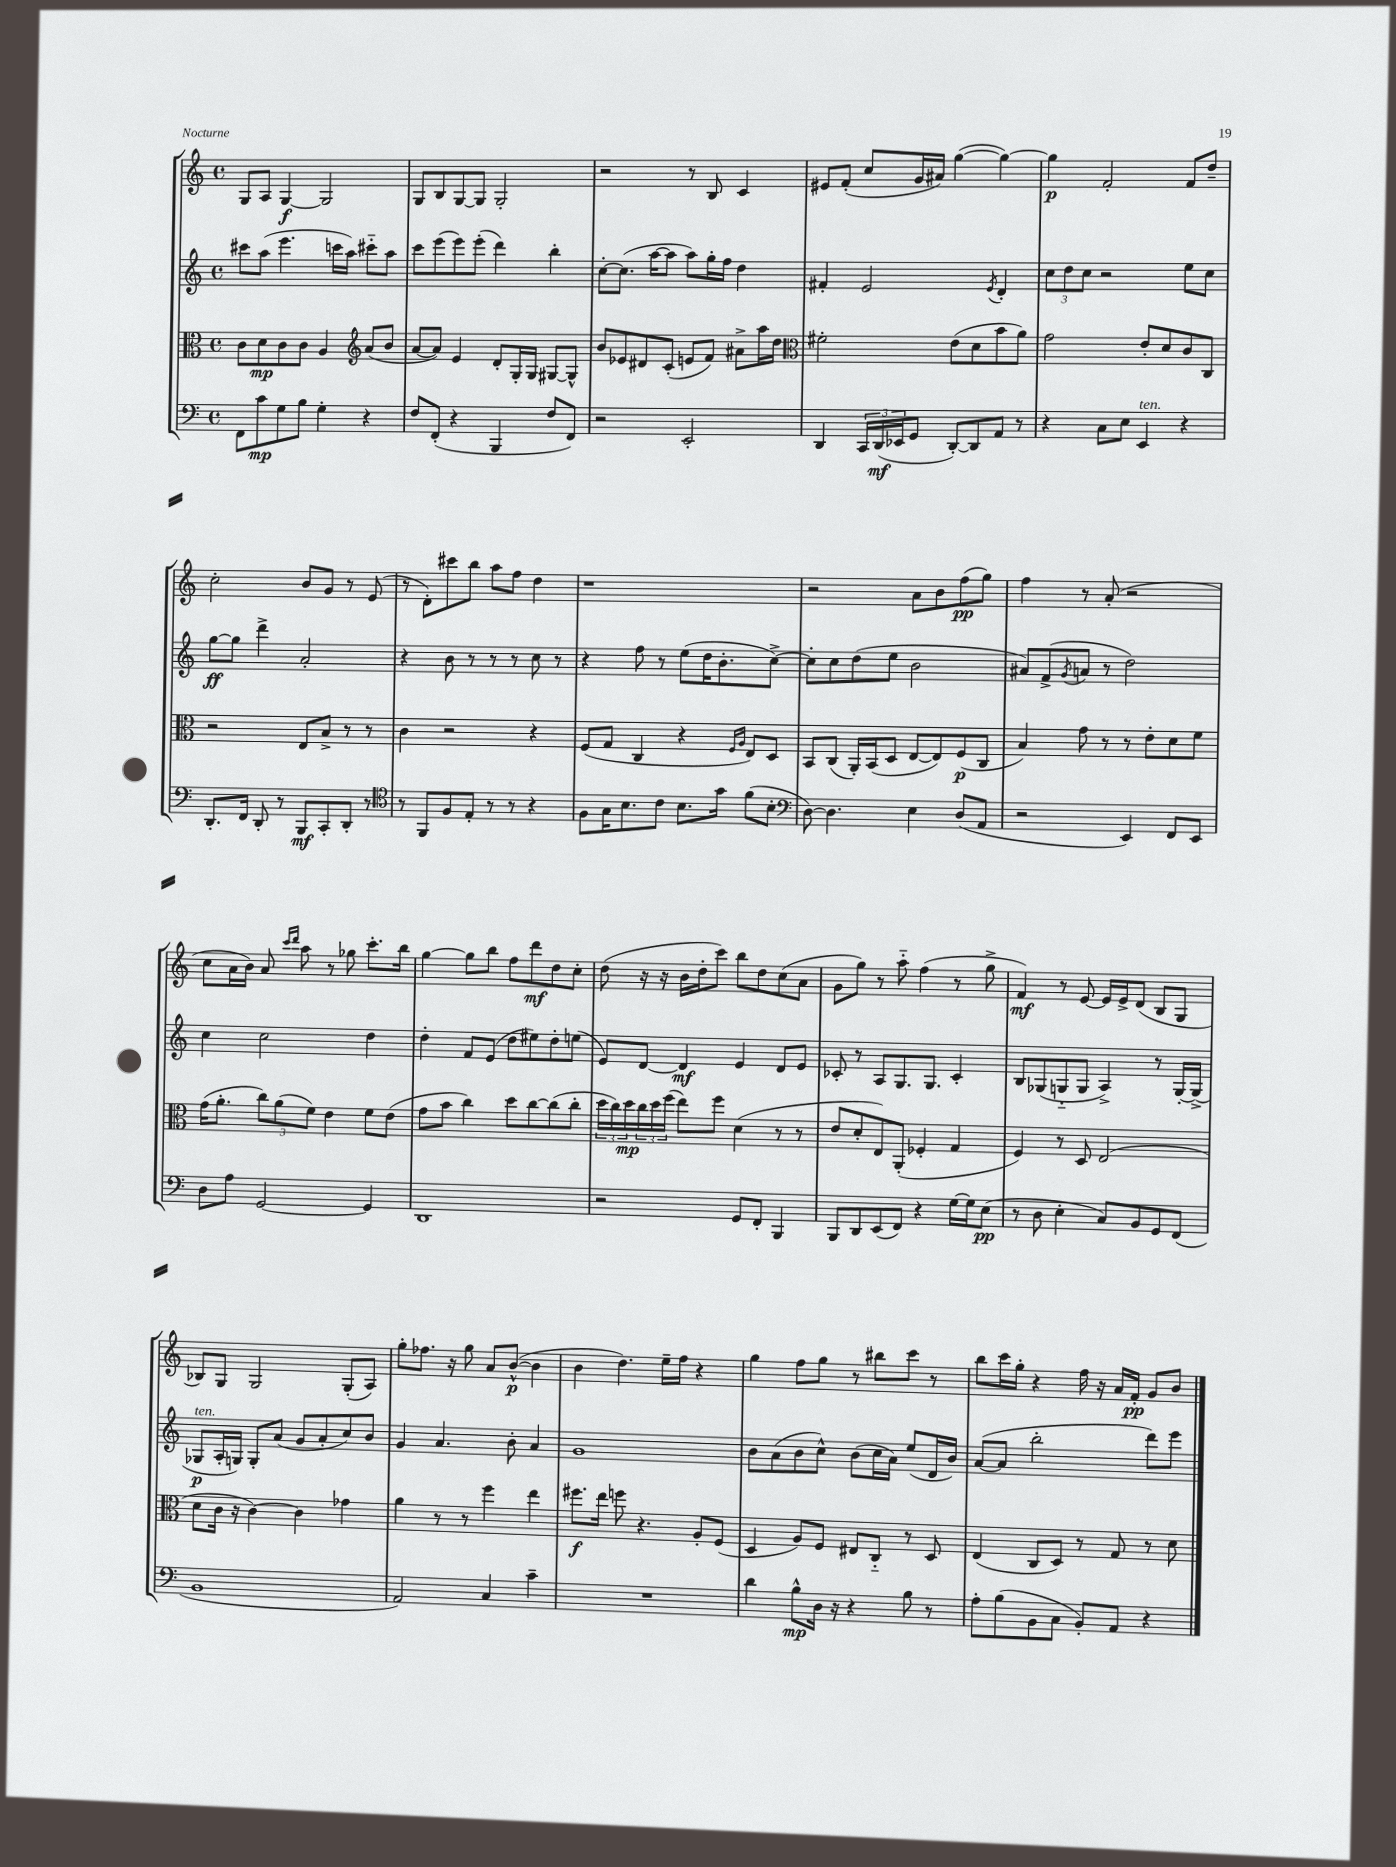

**kern	**kern	**kern	**kern
*staff4	*staff3	*staff2	*staff1
*clefF4	*clefC3	*clefG2	*clefG2
*k[]	*k[]	*k[]	*k[]
*M4/4	*M4/4	*M4/4	*M4/4
*met(c)	*met(c)	*met(c)	*met(c)
8FF	8c	8ccc#	8G
8c	8d	(8aa	8A
8G	8c	4.eee	[4G
8B	8c	.	.
4G'	4A	.	2G]
.	.	16ccc	.
.	.	16aa)	.
*	*clefG2	*	*
4r	(8a	8ccc#'~	.
.	8b	8aa	.
=	=	=	=
8F	[8a	8ccc	8G
(8FF'	8a])	(8eee	8B
4r	4e	8eee)	[8G
.	.	(8eee'	8G]
4BBB	8d'	4ddd)	2G'
.	16G'	.	.
.	16G	.	.
8F	[8G#	4bb'	.
8FF)	8G#^^]	.	.
=	=	=	=
2r	8b	[8cc'	2r
.	8e-	(8.cc]	.
.	8d#	.	.
.	.	[16aa	.
.	(8c'	8aa]	.
2EE'	8e	8aa)	8r
.	8f)	16gg'	8B
.	.	16ff	.
.	8a#^	4dd	4c
.	16aa	.	.
.	16dd	.	.
=	=	=	=
*	*clefC3	*	*
4DD	2f#'	4f#'	8e#
.	.	.	(8f'
24CC	.	2e	8cc
(24DD	.	.	.
24EE-	.	.	.
8GG	.	.	16g
.	.	.	16a#)
[8DD')	(8e	.	([4gg
8DD]	8d	.	.
.	.	8qe	.
8AA	8b	4d'	4gg_)
8r	8a)	.	.
=	=	=	=
4r	2g	12cc	4gg]
.	.	12dd	.
.	.	12cc	.
8C	.	2r	2f'
8E	.	.	.
4EE	8e'	.	.
.	8d	.	.
4r	8c	8ee	8f
.	8C	8cc	8dd~
=	=	=	=
8.DD'	2r	[8gg	2cc'
.	.	8gg]	.
16FF	.	.	.
8DD'	.	4ddd^	.
8r	.	.	.
8BBB	8E	2a'	8b
8CC'	8B^	.	8g
8DD'	8r	.	8r
8r	8r	.	(8e
=	=	=	=
*clefC4	*	*	*
8r	4c	4r	8r
8FF	.	.	8d')
8F	2r	8b	8ccc#
8E'	.	8r	8bb
8r	.	8r	8aa
8r	.	8r	8ff
4r	4r	8cc	4dd
.	.	8r	.
=	=	=	=
8F	(8F	4r	1r
16G	8G	.	.
8.B	.	.	.
.	4C	8ff	.
8c	.	8r	.
8.B	4r	(8ee	.
.	.	16dd	.
16g	.	8.b'	.
.	16qqF	.	.
.	16qqA	.	.
(8f	8E)	.	.
8B'	8D	[8cc^)	.
=	=	=	=
*clefF4	*	*	*
[8D)	8BB	8cc']	2r
4.D]	(8C	8cc	.
.	16AA')	(8dd	.
.	(16BB	.	.
.	8D	8ee	.
4E	[8E	2b	8a
.	8E])	.	8b
(8D	(8F	.	(8ff
8AA	8C	.	8gg)
=	=	=	=
2r	4B)	8a#)	4ff
.	.	(8f^	.
.	.	8qg	.
.	8g	8a	8r
.	8r	8r	(8a'
4EE)	8r	2dd)	2r
.	8e'	.	.
8FF	8d	.	.
8EE	8f	.	.
=	=	=	=
8D	(16g	4cc	8cc
.	8.a'	.	.
8A	.	.	16a
.	.	.	16b)
[2GG	12cc)	2cc	8a
.	(12a	.	.
.	.	.	16qqccc
.	.	.	16qqddd
.	.	.	8aa
.	12f)	.	.
.	4e	.	8r
.	.	.	8gg-
4GG]	8f	4dd	8.ccc'
.	(8e	.	.
.	.	.	16bb
=	=	=	=
1DD	8g	4dd'	[4gg
.	8b	.	.
.	4cc)	8f	8gg]
.	.	(8e	8bb
.	8dd	8dd	8ff
.	[8cc	8ee#)	8ddd
.	(8cc]	8dd'	8dd
.	8cc'	(8ee	8cc'
=	=	=	=
2r	24dd	8e)	(8dd
.	24cc)	.	.
.	24dd	.	.
.	24cc	[8d	16r
.	24dd	.	.
.	.	.	16r
.	(24ff	.	.
.	8ee)	4d]	16b
.	.	.	16dd'
.	8ff	.	8ccc)
8GG	(4d	4e	8bb
8FF'	.	.	8dd
4BBB	8r	8d	(8cc
.	8r	8e	8a
=	=	=	=
8BBB	8e	8c-'	8g
8DD	8d'	8r	8gg)
(8EE	8E)	8A	8r
8FF)	(8AA'	8.G	8aa'~
4r	4F-'	.	(4ff
.	.	8.G	.
[16G	4G	4c-'	8r
16G]	.	.	.
(8E	.	.	8gg^
=	=	=	=
8r	4F)	8B	4f)
8D	.	(8G-	.
4E'	8r	8G'~	8r
.	8D	8G	[8e
8C)	(2E	4A^)	16e]
.	.	.	16e^
8BB	.	.	(8d
8GG	.	8r	8B
(8FF	.	[16G'	8G
.	.	(16G^]	.
=	=	=	=
1BB	8d	8G-	8B-)
.	16c	16A'	8G
.	16r	16G)	.
.	[4c)	8G'	2G
.	.	(8a	.
.	4c]	8g	.
.	.	8a'	.
.	4g-	8cc)	(8G'
.	.	8b	8A)
=	=	=	=
2AA)	4a	4g	8gg'
.	.	.	8.ff-
.	8r	4.a	.
.	.	.	16r
.	8r	.	8gg
4C	4ff	.	8a
.	.	8b'	([8b^^
4c~	4ee	4a	4b]
=	=	=	=
1r	8.ff#	1g	4b
.	16ee	.	.
.	8ff	.	4.dd)
.	4.r	.	.
.	.	.	16ee~
.	.	.	16ff
.	8A'	.	4r
.	(8F	.	.
=	=	=	=
4d	4D	8b	4gg
.	.	(8a	.
8B^^	8A)	8b	8ff
16D	8F	8cc^^)	8gg
16r	.	.	.
4r	8E#	(8b	8r
.	8C'~	16cc	8bb#
.	.	16a)	.
8B	8r	(8ee	8ccc
8r	8D	16d	8r
.	.	16b)	.
=	=	=	=
8A'	(4E	([8a	8bb
(8B	.	8a]	16ccc
.	.	.	16gg'
8BB	8C	2bb'	4r
8C	8D)	.	.
8BB')	8r	.	16ff
.	.	.	16r
8AA	8G	.	16a
.	.	.	16f'
4r	8r	8ddd)	8g
.	8d	8eee	8b
==	==	==	==
*-	*-	*-	*-
